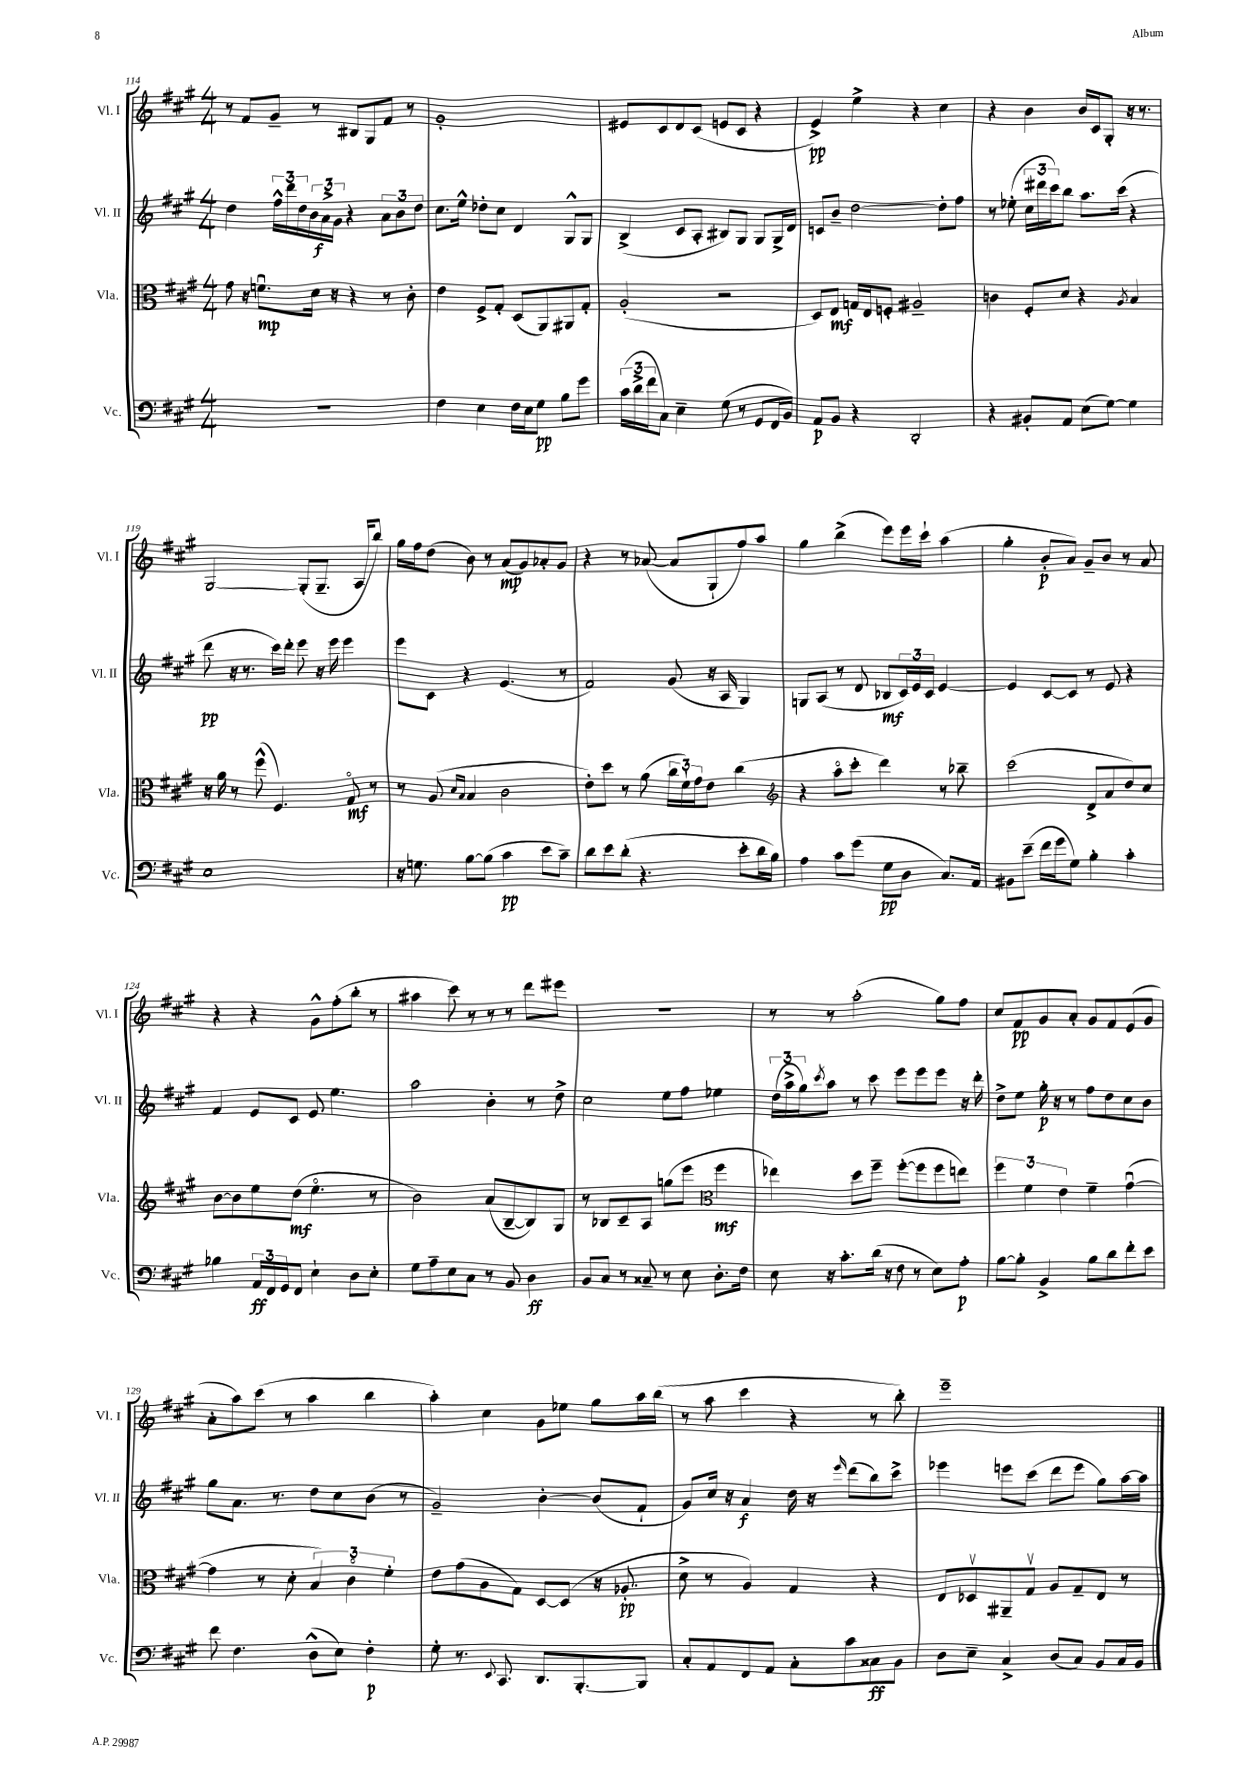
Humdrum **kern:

**kern	**kern	**kern	**kern
*staff4	*staff3	*staff2	*staff1
*clefF4	*clefC3	*clefG2	*clefG2
*k[f#c#g#]	*k[f#c#g#]	*k[f#c#g#]	*k[f#c#g#]
*M4/4	*M4/4	*M4/4	*M4/4
1r	8g#\	4dd\	8r
.	16r	.	8f#/L
.	8.fu\L	.	.
.	.	24ff#^^\LL	8g#~/J
.	.	24ddd\	.
.	.	24dd\	.
.	16d\Jk	24b\	8r
.	.	24a^\	.
.	16r	.	.
.	.	24g#\JJ	.
.	4r	4r	8B#/L
.	.	.	8G#/
.	8r	12a\L	8f#/J
.	.	12b\	.
.	8c#'\	.	8r
.	.	12dd\J	.
=	=	=	=
4F#\	4e\	8.cc#\L	1g#'
.	.	16ee^^\Jk	.
4E\	8F#^/L	8dd-'\L	.
.	8G#'/J	8cc#\J	.
16F#\LL	(8D/L	4d/	.
16E\J	.	.	.
8G#\J	8AA/)	.	.
8B\L	8AA#/	8G#^^/L	.
8g#\J	8G#'/J	8G#/J	.
=	=	=	=
(24c#\LL	(2A'/	(4B^/	8e#/L
24d^\	.	.	.
24f#\J	.	.	.
8C#\J)	.	.	8c#/
4E~\	.	8c#/L	8d/
.	.	8A'/J	(8c#/J
(8G#\	2r	8B#/L)	8e/L
8r	.	8G#/J	8c#/J
8GG#/L	.	8G#/L	4r
16FF#/L	.	16G#^/L	.
16BB/JJ)	.	16d/JJ	.
=	=	=	=
8AA/L	8D/L)	8c/L	4e^/)
8BB/J	8E/J	8b~/J	.
4r	16G/LL	[2dd\	4ee^\
.	16E/J	.	.
.	8F'/J	.	.
2DD'/	2A#~/	.	4r
.	.	8dd'\]L	4cc#\
.	.	8ff#\J	.
=	=	=	=
4r	4c\	8r	4r
.	.	(8ee-'\	.
8BB#'/L	8F#'/L	24cc#\LL	4b\
.	.	24ddd#\	.
.	.	24ccc#\J)	.
8AA/J	8d/J	8bb\J	.
(8E\L	4r	8.aa\L	16b/LL
.	.	.	16c#/J
[8G#\J)	.	.	8G#'/J
.	.	(16ccc#\Jk	.
.	8qA/	.	.
4G#\]	4B/	4r	16r
.	.	.	8.r
=	=	=	=
1E	16r	8ddd\	[2G#/
.	16a\	.	.
.	8r	16r	.
.	.	8.r	.
.	(8ff#^^\	.	.
.	4.F#/)	16ccc#\LL)	.
.	.	16ddd'\JJ	.
.	.	8eee\	(8G#'/]L
.	.	16r	8.G#~/J
.	.	16eee\	.
.	8G#o/	4eee\	.
.	.	.	16A/LK
.	8r	.	8bb/J)
=	=	=	=
16r	8r	8eee\L	16gg#\LL
8.G\	.	.	16ff#\J
.	(8A/	8c#\J	(8dd\J
.	16qqd/LL	.	.
.	16qqB/JJ	.	.
[8B\L	4B/	4r	8b\)
(8B\]J	.	.	8r
4c#\	2c#\	(4.e/	(8a/L
.	.	.	8g#/)
8e\L	.	.	8a-'/
8c#~\J)	.	8r	8g#/J
=	=	=	=
8d\L	8e'\L)	2f#/)	4r
8e\	8dd\J	.	.
(8d'\J	8r	.	8r
4.r	(8a\	.	([8a-/
.	24cc#\LL	(8g#/	8a-/]L
.	24f#`\)	.	.
.	24g#\J	.	.
.	8e\J	16r	8G#`/
.	.	16A/	.
8e'\L	(4cc#\	4G#/)	8ff#/)
16d\L	.	.	8aa/J
16B\JJ)	.	.	.
=	=	=	=
*	*clefG2	*	*
4A\	4r	8G/L	4gg#\
.	.	(8A/J	.
8c#\L	8aao\L	8r	(4bb^\
(8g#\J	8ccc#'\J	8d/	.
8G#\L	4ddd\)	8B-/L	8eee\L)
8D\J	.	24c#/L)	16eee\L
.	.	24e/	.
.	.	.	16ccc#`\JJ
.	.	24c#/JJ	.
8.C#/L)	8r	[4e/	(4aa\
.	8bb-~\	.	.
16AA/Jk	.	.	.
=	=	=	=
8BB#\L	(2ccc#\	4e/]	4gg#'\
(8e~\J	.	.	.
16f#\LL	.	[8c#/L	8b'/L
16g#\J	.	.	.
8G#\J)	.	8c#/]J	8a/J)
4B'\	8d^/L	8r	8g#~/L
.	8a/	8e/	8b/J
4c#'\	8dd/)	4r	8r
.	8cc#/J	.	8a/
=	=	=	=
4B-\	[8b\L	4f#/	4r
.	8b\]	.	.
24AA/LL	8ee\	8e/L	4r
24FF#/	.	.	.
24GG#/J	.	.	.
8FF#/J	(8dd\J	8c#/J	.
4E`\	4.eeo\	8e/	8g#^^\L
.	.	4.ee\	(8ff#'\
8D\L	.	.	8bb'\J
8E'\J	8r	.	8r
=	=	=	=
8G#\L	2b\)	2aa\	4aa#\
8A~\	.	.	.
8E\	.	.	8ccc#\)
8C#\J	.	.	8r
8r	(8a/L	4b'\	8r
8BB/	[8B~/	.	8r
4D\	8B/])	8r	8ddd\L
.	8G#/J	8dd^\	8eee#\J
=	=	=	=
8BB/L	8r	2cc#\	1r
8C#/J	8B-/L	.	.
8r	8c#~/	.	.
8C##~/	8A/J	.	.
8r	(8gg\L	8ee\L	.
8E\	8eee\J	8ff#\J	.
*	*clefC3	*	*
8.D'\L	4ff#\	4ee-\	.
16F#\Jk	.	.	.
=	=	=	=
8E\	4ee-\)	(24dd\LL	8r
.	.	24aa^\	.
.	.	24gg#\J)	.
.	.	8qccc#/	.
16r	.	8aa\J	8r
8.c#'\L	.	.	.
.	8dd\L	8r	(2aa'\
(16d\Jk	8ff#~\J	8ccc#\	.
16r	.	.	.
8F#\	([8ff#'\L	8eee\L	.
8r	8ff#\]	8eee\	.
8E\L)	8ff#\	8eee\J	8gg#\L)
8A'\J	8ee\J)	16r	8ff#\J
.	.	16ddd'\	.
=	=	=	=
[8B\L	6ff#\	8dd^\L	8cc#/L
8B'\]J	.	8ee\J	8f#/
.	6f#\	.	.
4BB^/	.	16gg#'\	8g#/
.	.	16r	.
.	6e\	.	.
.	.	8r	8a'/J
8B\L	4f#~\	8ff#\L	8g#/L
8d\	.	8dd\	8f#/
8f#'\	([4g#u\	8cc#\	(8e/
8e\J	.	8b\J	8g#/J
=	=	=	=
8f#\	4g#\]	8gg#\L	8a'\L
4.F#\	.	8.a\J	8aa\)
.	8r	.	(8ccc#\J
.	.	8.r	.
.	8d'\	.	8r
(8D^^\L	6B/)	8dd\L	4aa\
8E\J)	.	8cc#\	.
.	6c#o\	.	.
4F#'\	.	(8b\J	4bb\
.	6f#'\	.	.
.	.	8r	.
=	=	=	=
8G#'\	8e\L	2g#~/)	4aa'\)
8.r	(8g#\	.	.
.	8A\	.	4cc#\
8qqEE/	.	.	.
8.CC#/	.	.	.
.	8G#\J)	.	.
8.DD/L	[8D/L	[4b'\	8g#\L
.	(8D/]J	.	8ee-\J
[8.BBB'/	.	.	.
.	16r	(8b/]L	8gg#\L
.	8.A-'/	.	.
8BBB/]J	.	8f#`/J	16aa\L
.	.	.	(16bb\JJ
=	=	=	=
8C#'/L	8d^\	8g#/L)	8r
8AA/	8r	16cc#/Jk	8aa\
.	.	16r	.
8FF#/	4A/)	4a/	4ccc#\
8AA/J	.	.	.
8C#'\L	4G#/	16dd\	4r
.	.	16r	.
.	.	16qqeee/	.
8c#\	.	(8ddd\L	.
8C##\	4r	8bb\)	8r
8BB\J	.	8ccc#^\J	8bb'\)
=	=	=	=
8D\L	8E/L	4eee-\	1eee~
8E~\J	8D-v/	.	.
4C#^/	8AA#~/	8eee\L	.
.	8G#v/J	(8ccc#\J	.
(8D/L	8A/L	8ddd\L	.
8C#/J)	8G#~/	8eee\J	.
8BB/L	8E/J	8gg#\L)	.
16C#/L	8r	[16aa\L	.
16BB/JJ	.	16aa\]JJ	.
==	==	==	==
*-	*-	*-	*-
